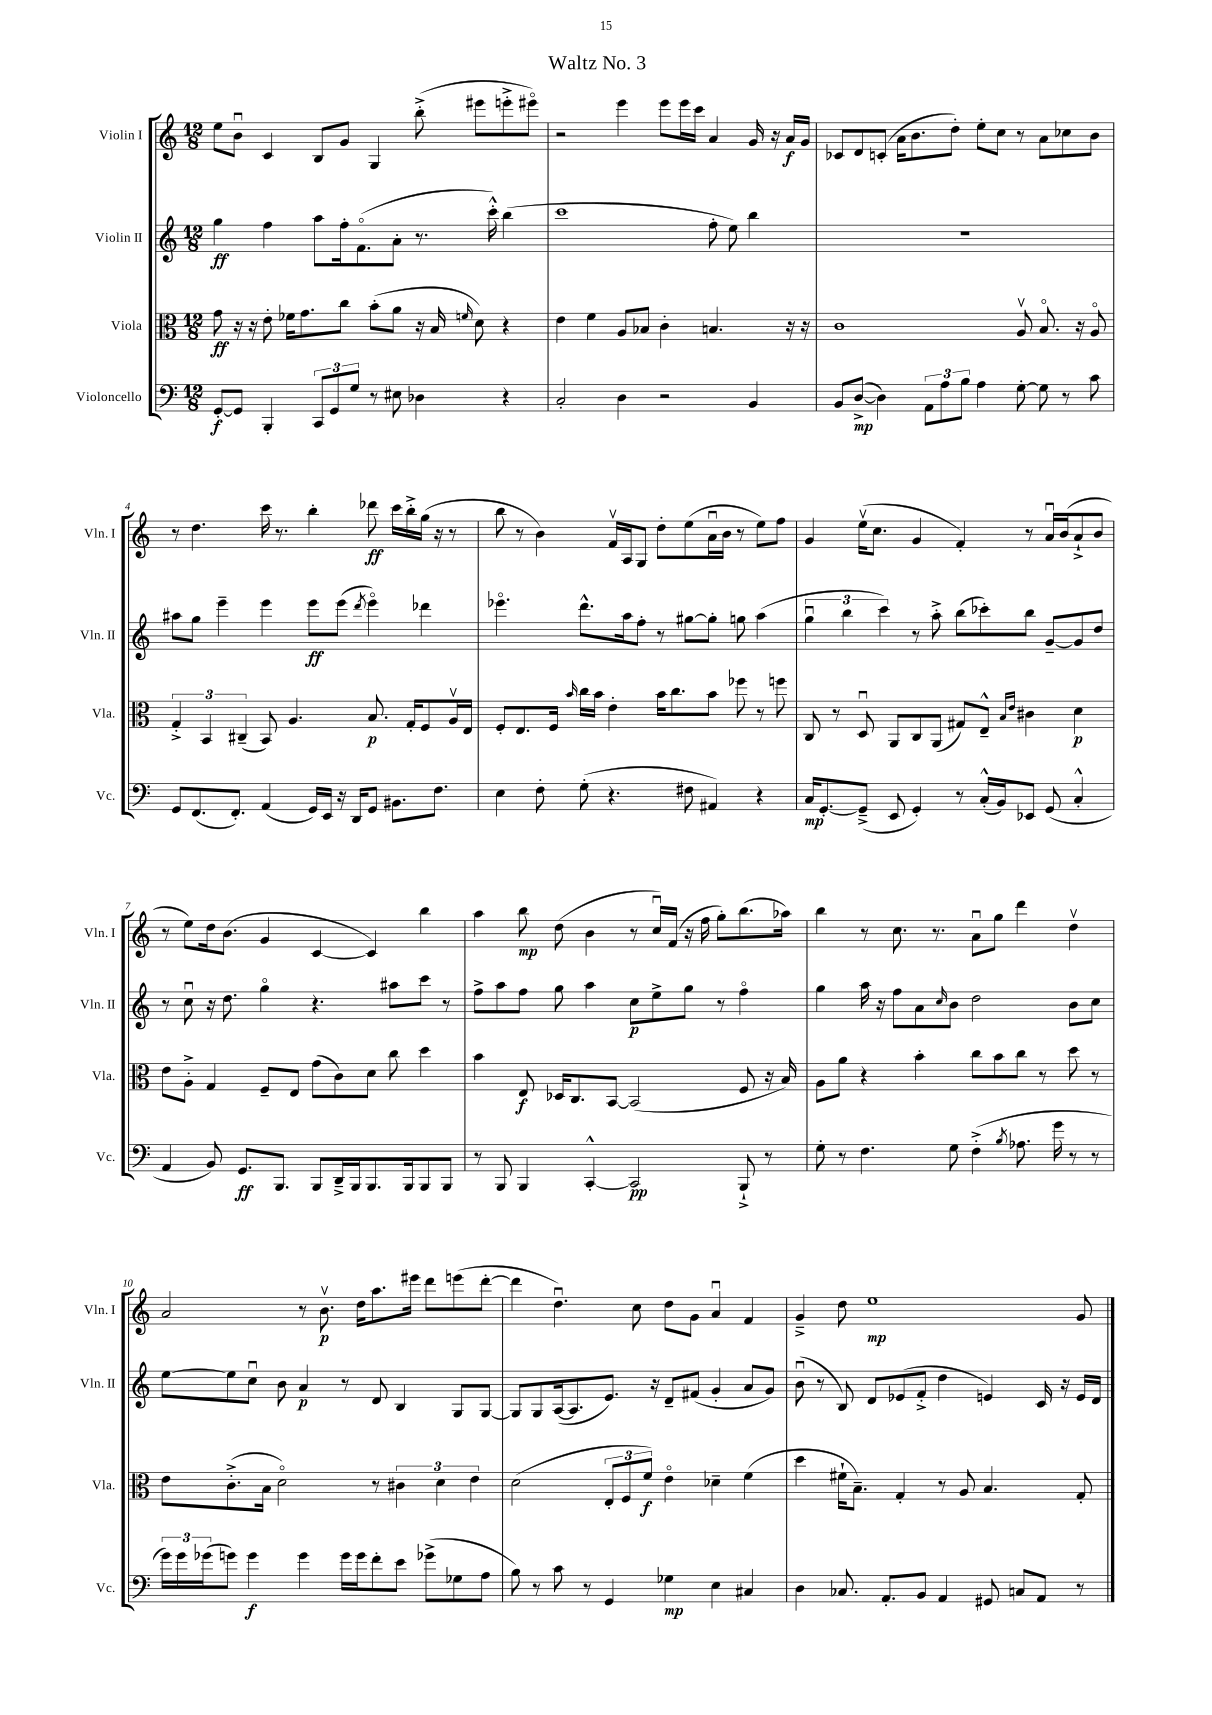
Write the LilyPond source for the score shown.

\header { title = "Waltz No. 3" }
<<
\new StaffGroup <<
\new Staff = "s0" \with { instrumentName = "Violin I" shortInstrumentName = "Vln. I" } {
    \clef treble \key c \major \numericTimeSignature \time 12/8
    e''8 b'8\downbow c'4 b8 g'8 g4 b''8-.->( eis'''8 e'''8-.-> eis'''8\flageolet) |
    r2 e'''4 e'''8 e'''16 c'''16 a'4 g'16 r16 a'16\f g'16 |
    ces'8 d'8 c'8-.( a'16 b'8. d''8-.) e''8-. c''8 r8 a'8 ces''8 b'8 |
    r8 d''4. c'''16 r8. b''4-. des'''8\ff c'''16 b''16-.-> g''16( r16 r8 |
    b''8 r8 b'4) f'16\upbow a16 g8 d''8-. e''8( a'16\downbow b'16 r8 e''8) f''8 |
    g'4 e''16\upbow( c''8. g'4 f'4-.) r8 a'16\downbow b'16( a'8-!-> b'8 |
    r8 e''8) d''16 b'8.( g'4 c'4~ c'4) b''4 |
    a''4 b''8\mp d''8( b'4 r8 c''16\downbow) f'16( r16 f''16 g''8-.) b''8.( aes''16) |
    b''4 r8 c''8. r8. a'8\downbow g''8 d'''4 d''4\upbow |
    a'2 r8 b'8.\upbow\p d''16 a''8. eis'''16 d'''8 e'''8( d'''8~-. |
    d'''4 d''4.\downbow) c''8 d''8 g'8 a'4\downbow f'4 |
    g'4---> d''8 e''1\mp g'8 \bar "|." |
}
\new Staff = "s1" \with { instrumentName = "Violin II" shortInstrumentName = "Vln. II" } {
    \clef treble \key c \major \numericTimeSignature \time 12/8
    g''4\ff f''4 a''8 f''16-. f'8.\flageolet( a'8-. r8. c'''16-.-^) b''4( |
    c'''1 f''8-. e''8) b''4 |
    R1. |
    ais''8 g''8 e'''4-- e'''4 e'''8\ff e'''8( \acciaccatura { d'''8 } e'''4\flageolet) des'''4 |
    ees'''4.\flageolet d'''8.-^ a''16 f''8-. r8 gis''8~ gis''8-. g''8 a''4( |
    \tuplet 3/2 { g''4\downbow b''4 c'''4) } r8 a''8-.-> b''8( ces'''8-.) b''8 g'8~-- g'8 d''8 |
    r8 c''8\downbow r16 d''8. g''4\flageolet r4. ais''8 c'''8 r8 |
    f''8-> a''8 f''8 g''8 a''4 c''8\p e''8-> g''8 r8 f''4\flageolet |
    g''4 a''16 r16 f''8 a'8 \grace { c''16 } b'8 d''2 b'8 c''8 |
    e''8~ e''8 c''8\downbow b'8 a'4\p r8 d'8 b4 g8 g8~ |
    g8 g8 a16~( a8. e'8.) r16 d'8-- fis'8( g'4-. a'8 g'8) |
    b'8\downbow( r8 b8) d'8 ees'8( f'8-.-> d''4 e'4) c'16 r16 e'16 d'16 \bar "|." |
}
\new Staff = "s2" \with { instrumentName = "Viola" shortInstrumentName = "Vla." } {
    \clef alto \key c \major \numericTimeSignature \time 12/8
    g'8\ff r16 r16 e'8-. fes'16 g'8. c''8 b'8-.( a'8 r16 b16 \grace { f'16 } d'8) r4 |
    e'4 f'4 a8 bes8 c'4-. b4. r16 r16 |
    c'1 a8\upbow b8.\flageolet r16 a8\flageolet |
    \tuplet 3/2 { g4-.-> b,4 cis4--( } b,8) a4. b8.\p g16-. f8 a16\upbow e16 |
    f8-. e8. f16 \grace { b'16 } c''16 b'16 e'4-. b'16 c''8. b'8 fes''8 r8 f''8 |
    c8 r8 d8\downbow a,8 c8 a,8( gis8) e8---^ \grace { b16 e'16 } cis'4 d'4\p |
    e'8 a8-.-> g4 f8-- e8 g'8( c'8) d'8 c''8 d''4 |
    b'4 e8\f des16 c8. b,8~ b,2( f8 r16 b16) |
    a8 a'8 r4 b'4-. c''8 b'8 c''8 r8 d''8 r8 |
    e'8 c'8.-.->( b16 d'2\flageolet) r8 \tuplet 3/2 { cis'4 d'4 e'4 } |
    d'2( \tuplet 3/2 { e8-. f8 f'8\f) } e'4\flageolet des'4-- f'4( |
    d''4 fis'16-! b8.--) g4-. r8 a8 b4. g8-. \bar "|." |
}
\new Staff = "s3" \with { instrumentName = "Violoncello" shortInstrumentName = "Vc." } {
    \clef bass \key c \major \numericTimeSignature \time 12/8
    g,8~-.\f g,8 b,,4-. \tuplet 3/2 { c,8 g,8 g8 } r8 eis8 des4 r4 |
    c2-. d4 r2 b,4 |
    b,8 d8~->\mp( d4) \tuplet 3/2 { a,8 a8 b8 } a4 g8~-. g8 r8 c'8 |
    g,8 f,8.( f,8.-.) a,4( g,16) e,16 r16 d,16 g,8 bis,8. f8. |
    e4 f8-. g8-.( r4. fis8 ais,4) r4 |
    c16\mp g,8.~-. g,8--->( e,8 g,4-.) r8 c16-.-^( b,16) ees,8 g,8( c4-.-^ |
    a,4 b,8) g,8.\ff b,,8. b,,8 d,16---> b,,16 b,,8. b,,16 b,,8 b,,8 |
    r8 b,,8 b,,4 c,4~-.-^ c,2\pp b,,8-!-> r8 |
    g8-. r8 f4. g8 f4-.->( \acciaccatura { b8 } aes8. g'16 r8 r8 |
    \tuplet 3/2 { g'16) g'16 ges'16( } g'8) g'4\f g'4 g'16 g'16 f'8-. e'8 ges'8->( ges8 a8 |
    b8) r8 c'8 r8 g,4 ges4\mp e4 cis4 |
    d4 ces8. a,8.-. b,8 a,4 gis,8 c8 a,8 r8 \bar "|." |
}
>>
>>
